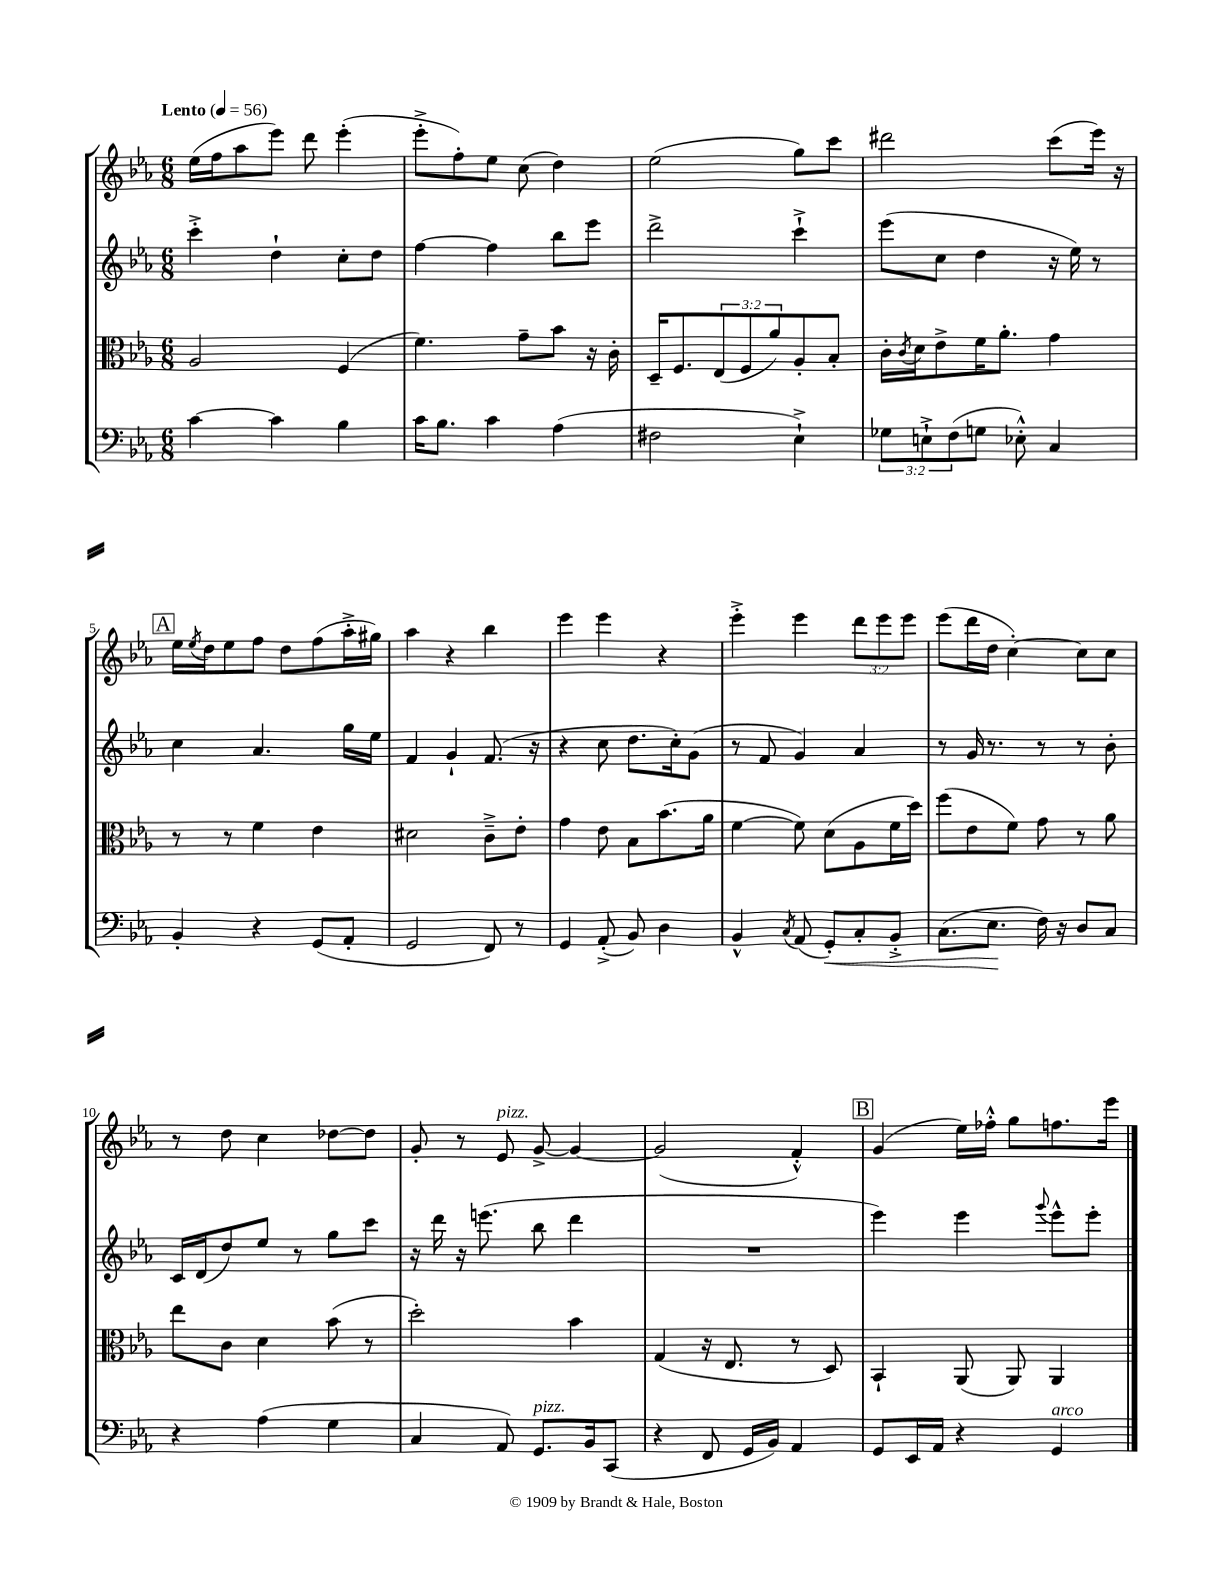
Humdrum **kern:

**kern	**kern	**kern	**kern
*staff4	*staff3	*staff2	*staff1
*clefF4	*clefC3	*clefG2	*clefG2
*k[b-e-a-]	*k[b-e-a-]	*k[b-e-a-]	*k[b-e-a-]
*M6/8	*M6/8	*M6/8	*M6/8
*MM56	*MM56	*MM56	*MM56
[4c\	2A-/	4ccc'^\	(16ee-\LL
.	.	.	16ff\J
.	.	.	8aa-\
4c\]	.	4dd`\	8eee-\J)
.	.	.	8ddd\
4B-\	(4F/	8cc'\L	(4eee-'\
.	.	8dd\J	.
=	=	=	=
16c\LK	4.f\)	[4ff\	8eee-'^\L
8.B-\J	.	.	.
.	.	.	8ff'\)
4c\	.	4ff\]	8ee-\J
.	8g~\L	.	(8cc\
(4A-\	8b-\J	8bb-\L	4dd\)
.	16r	8eee-\J	.
.	16c'\	.	.
=	=	=	=
2F#\	16D~/LK	2ddd^\	(2ee-\
.	8.F/	.	.
.	(12E-/	.	.
.	12F/	.	.
.	12a-/)	.	.
4E-`^\)	8A-'/	4ccc`^\	8gg\L)
.	8B-'/J	.	8ccc\J
=	=	=	=
12G-\L	16c'\LL	(8eee-\L	2ddd#\
.	8qc/	.	.
.	16d\J	.	.
12E`^\	.	.	.
.	8e-^\	8cc\J	.
(12F\	.	.	.
8G\J	16f\K	4dd\	.
.	8.a-'\J	.	.
8E-'^^\)	.	.	.
4C/	4g\	16r	(8ccc\L
.	.	16ee-\)	.
.	.	8r	16eee-\Jk)
.	.	.	16r
=	=	=	=
4BB-'/	8r	4cc\	16ee-\LL
.	.	.	8qee-/
.	.	.	16dd\J
.	8r	.	8ee-\
4r	4f\	4.a-/	8ff\J
.	.	.	8dd\L
(8GG/L	4e-\	.	(8ff\
8AA-'/J	.	16gg\LL	16aa-'^\L
.	.	16ee-\JJ	16gg#\JJ)
=	=	=	=
2GG/	2d#\	4f/	4aa-\
.	.	4g`/	4r
8FF/)	8c~^\L	(8.f/	4bb-\
8r	8e-'\J	.	.
.	.	16r	.
=	=	=	=
4GG/	4g\	4r	4eee-\
(8AA-'^/	8e-\	8cc\	4eee-\
8BB-/)	8B-\L	8.dd\L	.
4D\	(8.b-\	.	4r
.	.	16cc'\k)	.
.	.	(8g\J	.
.	16a-\Jk	.	.
=	=	=	=
4BB-^^/	[4f\	8r	4eee-'^\
.	.	8f/	.
8qC/	.	.	.
(8AA-/	8f\])	4g/)	4eee-\
8GG'/L)	(8d\L	.	.
8C'/	8A-\	4a-/	12ddd\L
.	.	.	12eee-\
8BB-'^/J	16f\L	.	.
.	.	.	12eee-\J
.	16dd\JJ)	.	.
=	=	=	=
(8.C\L	(8ff\L	8r	(8eee-\L
.	8e-\	16g/	16ddd\L
8.E-\J	.	8.r	16dd\JJ
.	8f\J)	.	[4cc'\)
16F\)	8g\	8r	.
16r	.	.	.
8D/L	8r	8r	8cc\]L
8C/J	8a-\	8b-'\	8cc\J
=	=	=	=
4r	8ee-\L	16c/LL	8r
.	.	(16d/J	.
.	8c\J	8dd/)	8dd\
(4A-\	4d\	8ee-/J	4cc\
.	.	8r	.
4G\	(8b-\	8gg\L	[8dd-\L
.	8r	8ccc\J	8dd-\]J
=	=	=	=
4C/	2dd'\)	16r	8g'/
.	.	16ddd\	.
.	.	16r	8r
.	.	(8.eee\	.
8AA-/)	.	.	8e-/
8.GG/L	.	8bb-\	[8g^/
.	4b-\	4ddd\	4g/_
16BB-/k	.	.	.
(8CC/J	.	.	.
=	=	=	=
4r	(4G/	2.r	(2g/]
8FF/	16r	.	.
.	8.E-/	.	.
16GG/LL	.	.	.
16BB-/JJ)	.	.	.
4AA-/	8r	.	4f'^^/)
.	8D/)	.	.
=	=	=	=
8GG/L	4BB-`/	4eee-\)	(4g/
16EE-/L	.	.	.
16AA-/JJ	.	.	.
4r	(8AA-/	4eee-\	16ee-\LL)
.	.	.	16ff-'^^\JJ
.	8AA-/)	.	8gg\L
.	.	8qqggg/	.
4GG/	4AA-/	8eee-^^\L	8.ff\
.	.	8eee-'\J	.
.	.	.	16eee-\Jk
==	==	==	==
*-	*-	*-	*-
